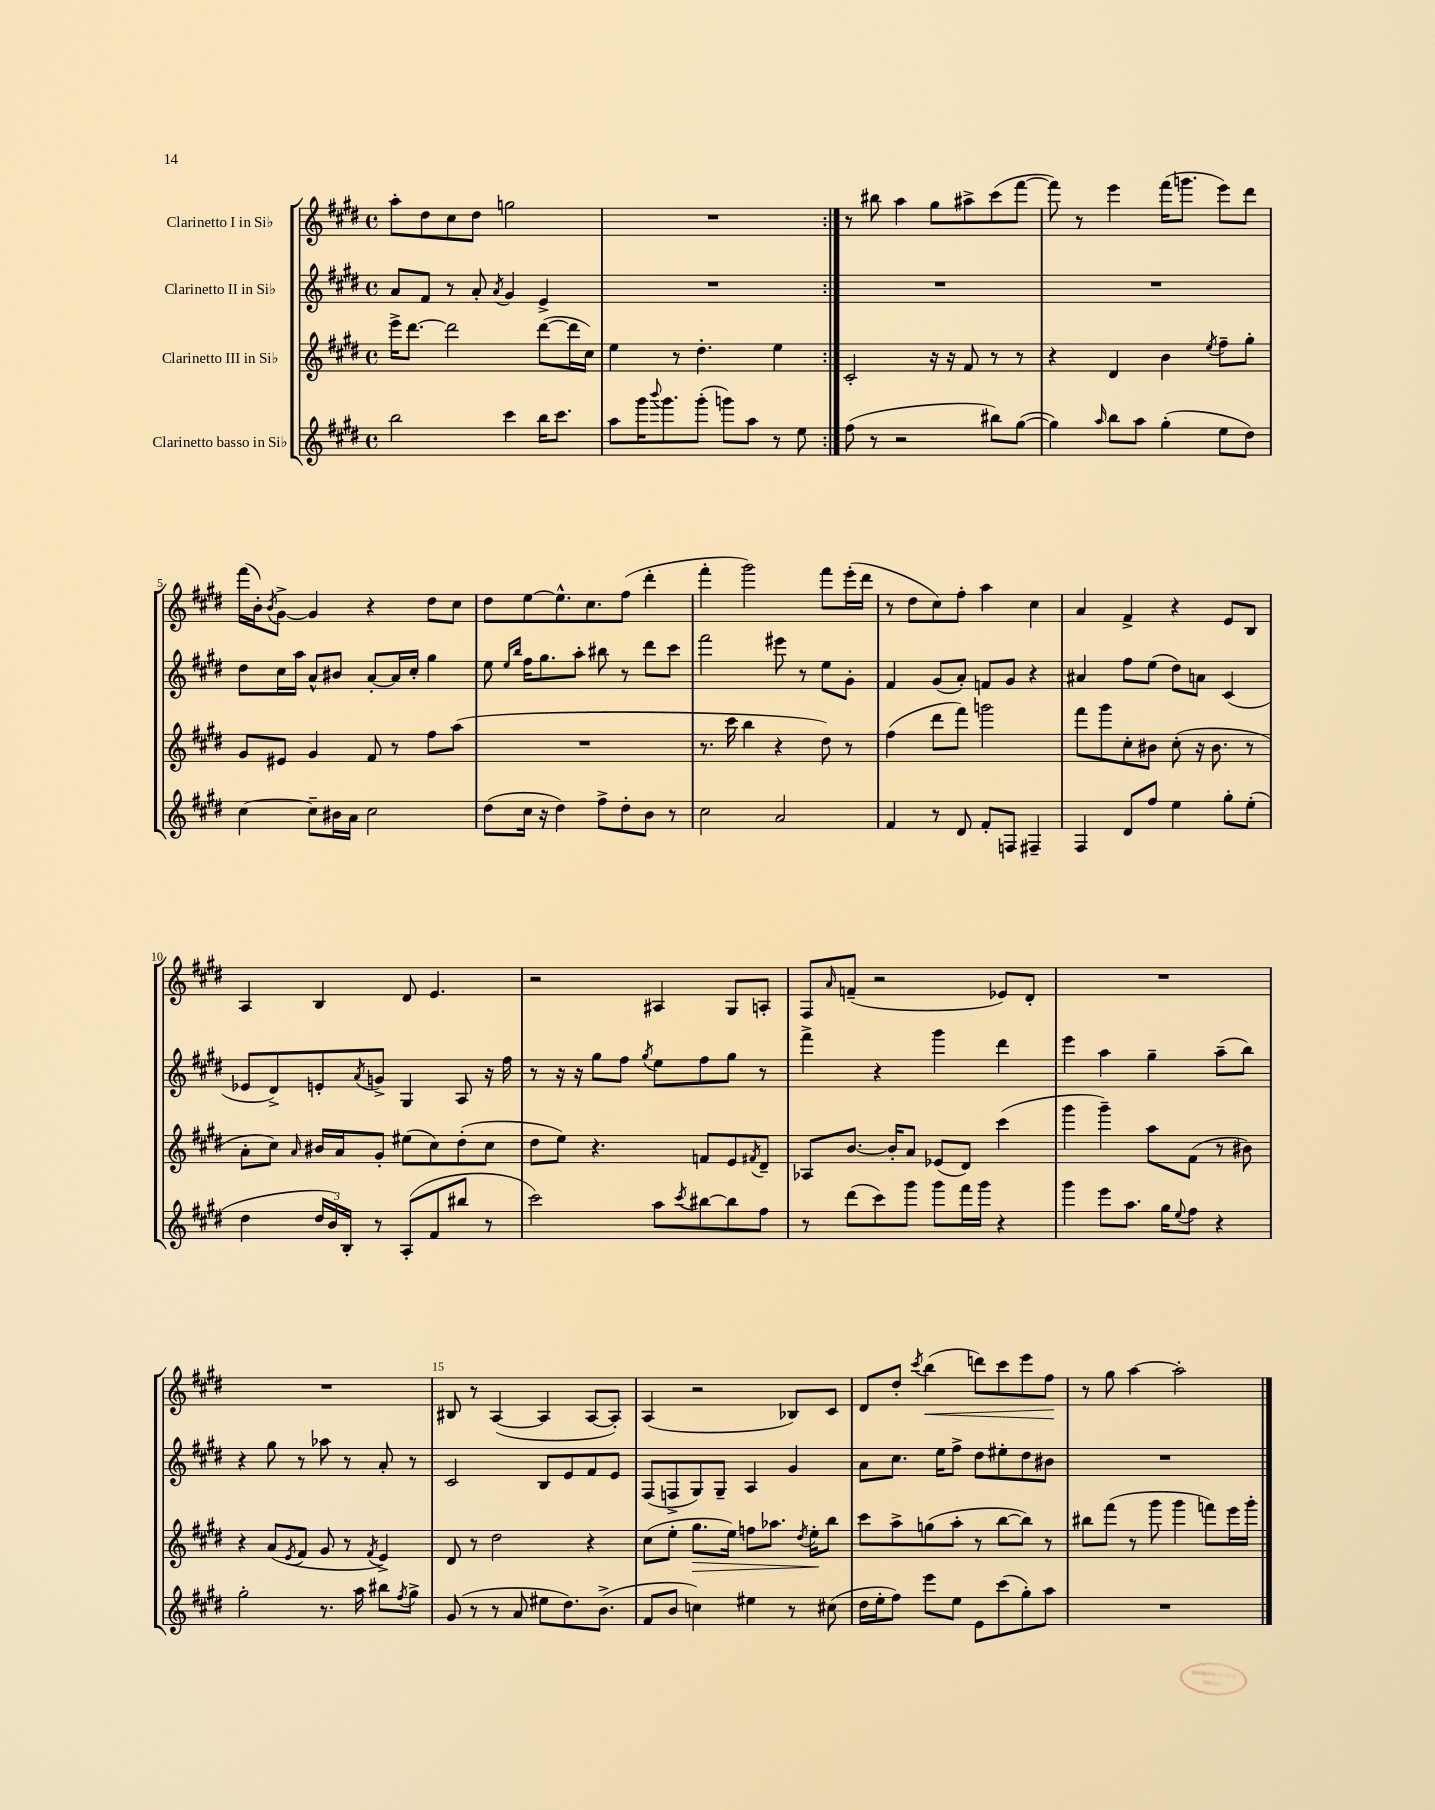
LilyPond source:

<<
\new StaffGroup <<
\new Staff = "s0" \with { instrumentName = "Clarinetto I in Sib" } {
    \clef treble \key e \major \defaultTimeSignature \time 4/4
    \repeat volta 2 { a''8-. dis''8 cis''8 dis''8 g''2 |
    R1 | }
    r8 bis''8 a''4 gis''8 ais''8-> cis'''8( fis'''8~ |
    fis'''8) r8 e'''4 fis'''16( g'''8. e'''8) dis'''8 |
    fis'''16( b'16-.) \acciaccatura { b'8 } gis'8~-> gis'4 r4 dis''8 cis''8 |
    dis''8 e''8~ e''8.-^ cis''8. fis''8( dis'''4-. |
    fis'''4-. gis'''2) fis'''8 e'''16-.( dis'''16 |
    r8 dis''8 cis''8) fis''8-. a''4 cis''4 |
    a'4 fis'4-> r4 e'8 b8 |
    a4 b4 dis'8 e'4. |
    r2 ais4 gis8 a8-. |
    fis8 \grace { a'16 } f'8--( r2 ees'8) dis'8-. |
    R1 |
    R1 |
    bis8 r8 a4~( a4 a8~ a8-.) |
    a4( r2 bes8) cis'8 |
    dis'8 dis''8-. \acciaccatura { cis'''8 } b''4\<( d'''8) cis'''8 e'''8 fis''8\! |
    r8 gis''8 a''4~ a''2-. \bar "|." |
}
\new Staff = "s1" \with { instrumentName = "Clarinetto II in Sib" } {
    \clef treble \key e \major \defaultTimeSignature \time 4/4
    \repeat volta 2 { a'8 fis'8 r8 a'8-. \acciaccatura { a'8 } gis'4 e'4-> |
    R1 | }
    R1 |
    R1 |
    dis''8 cis''16 a''16 a'8-^ bis'8 a'8~-. a'16 cis''16-. gis''4 |
    e''8 \grace { e''16 b''16 } fis''16 gis''8. a''8-. bis''8 r8 dis'''8 cis'''8 |
    fis'''2 eis'''8 r8 e''8 gis'8-. |
    fis'4 gis'8( a'8-.) f'8 gis'8 r4 |
    ais'4 fis''8 e''8( dis''8) a'8 cis'4( |
    ees'8 dis'8->) e'8-. \acciaccatura { a'8 } g'8-> gis4 a8 r16 fis''16 |
    r8 r16 r16 gis''8 fis''8 \acciaccatura { gis''8 } e''8 fis''8 gis''8 r8 |
    fis'''4-> r4 gis'''4 dis'''4 |
    e'''4 a''4 gis''4-- a''8--( b''8) |
    r4 gis''8 r8 aes''8 r8 a'8-. r8 |
    cis'2 b8 e'8 fis'8 e'8 |
    fis8( f8-> gis8) gis8-- a4 gis'4 |
    a'8 cis''8. e''16 fis''8-> dis''8 eis''8-. dis''8 bis'8 |
    R1 \bar "|." |
}
\new Staff = "s2" \with { instrumentName = "Clarinetto III in Sib" } {
    \clef treble \key e \major \defaultTimeSignature \time 4/4
    \repeat volta 2 { e'''16-> dis'''8.~ dis'''2 dis'''8~( dis'''16 cis''16) |
    e''4 r8 dis''4.-. e''4 | }
    cis'2-. r16 r16 fis'8 r8 r8 |
    r4 dis'4 b'4 \acciaccatura { e''8 } fis''8-- gis''8-. |
    gis'8 eis'8 gis'4 fis'8 r8 fis''8 a''8( |
    R1 |
    r8. cis'''16 b''4 r4 dis''8) r8 |
    fis''4( dis'''8 fis'''8) g'''2 |
    fis'''8 gis'''8 cis''8-. bis'8 cis''8-.( r16 bis'8. r8 |
    a'8-. cis''8) \grace { a'16 } bis'16 a'16 gis'8-. eis''8( cis''8) dis''8-.( cis''8 |
    dis''8 e''8) r4. f'8 e'8 \acciaccatura { fis'8 } dis'8-- |
    aes8 b'8.~ b'16-. a'8 ees'8( dis'8) cis'''4( |
    gis'''4 gis'''4--) a''8 fis'8( r8 bis'8) |
    r4 a'8( \acciaccatura { e'8 } fis'8 gis'8 r8 \acciaccatura { fis'8 } e'4->) |
    dis'8 r8 dis''2 r4 |
    cis''8( e''8-. gis''8.\> e''16) f''8 aes''8. \acciaccatura { dis''8 } e''16-.\! b''8 |
    cis'''8 a''8-> g''8( a''8-. r8 b''8~ b''8) r8 |
    bis''8 fis'''8( r8 gis'''8 gis'''4 f'''8) e'''16 gis'''16-. \bar "|." |
}
\new Staff = "s3" \with { instrumentName = "Clarinetto basso in Sib" } {
    \clef treble \key e \major \defaultTimeSignature \time 4/4
    \repeat volta 2 { b''2 cis'''4 b''16 cis'''8. |
    a''8 gis'''16 \appoggiatura { b'''8 } gis'''8. gis'''8-.( g'''8) a''8 r8 e''8 | }
    fis''8( r8 r2 bis''8) gis''8~( |
    gis''4) \grace { a''16 } b''8 a''8 gis''4-.( e''8 dis''8) |
    cis''4~ cis''8-- bis'16 a'16 cis''2 |
    dis''8( cis''16 r16 dis''4) fis''8-> dis''8-. b'8 r8 |
    cis''2 a'2 |
    fis'4 r8 dis'8 fis'8-. f8 fis4-- |
    fis4 dis'8 fis''8 e''4 gis''8-. e''8-.( |
    dis''4 \tuplet 3/2 { dis''16 b'16) b16-. } r8 a8-.( fis'8 bis''8 r8 |
    cis'''2) a''8 \acciaccatura { cis'''8 } bis''8~ bis''8 fis''8 |
    r8 dis'''8( cis'''8) gis'''8 gis'''8 fis'''16 gis'''16 r4 |
    gis'''4 e'''8 a''8. gis''16 \appoggiatura { e''8 } fis''8 r4 |
    gis''2-. r8. a''16 bis''8 \acciaccatura { fis''8 } gis''8-> |
    gis'8( r8 r8 a'8 eis''8 dis''8.) b'8.->( |
    fis'8 b'8 c''4) eis''4 r8 cis''8( |
    dis''16 e''16-. fis''8) e'''8 e''8 e'8 cis'''8( gis''8-.) a''8 |
    R1 \bar "|." |
}
>>
>>
\layout { \context { \Score \override BarNumber.break-visibility = ##(#f #t #t) barNumberVisibility = #(every-nth-bar-number-visible 5) } }
